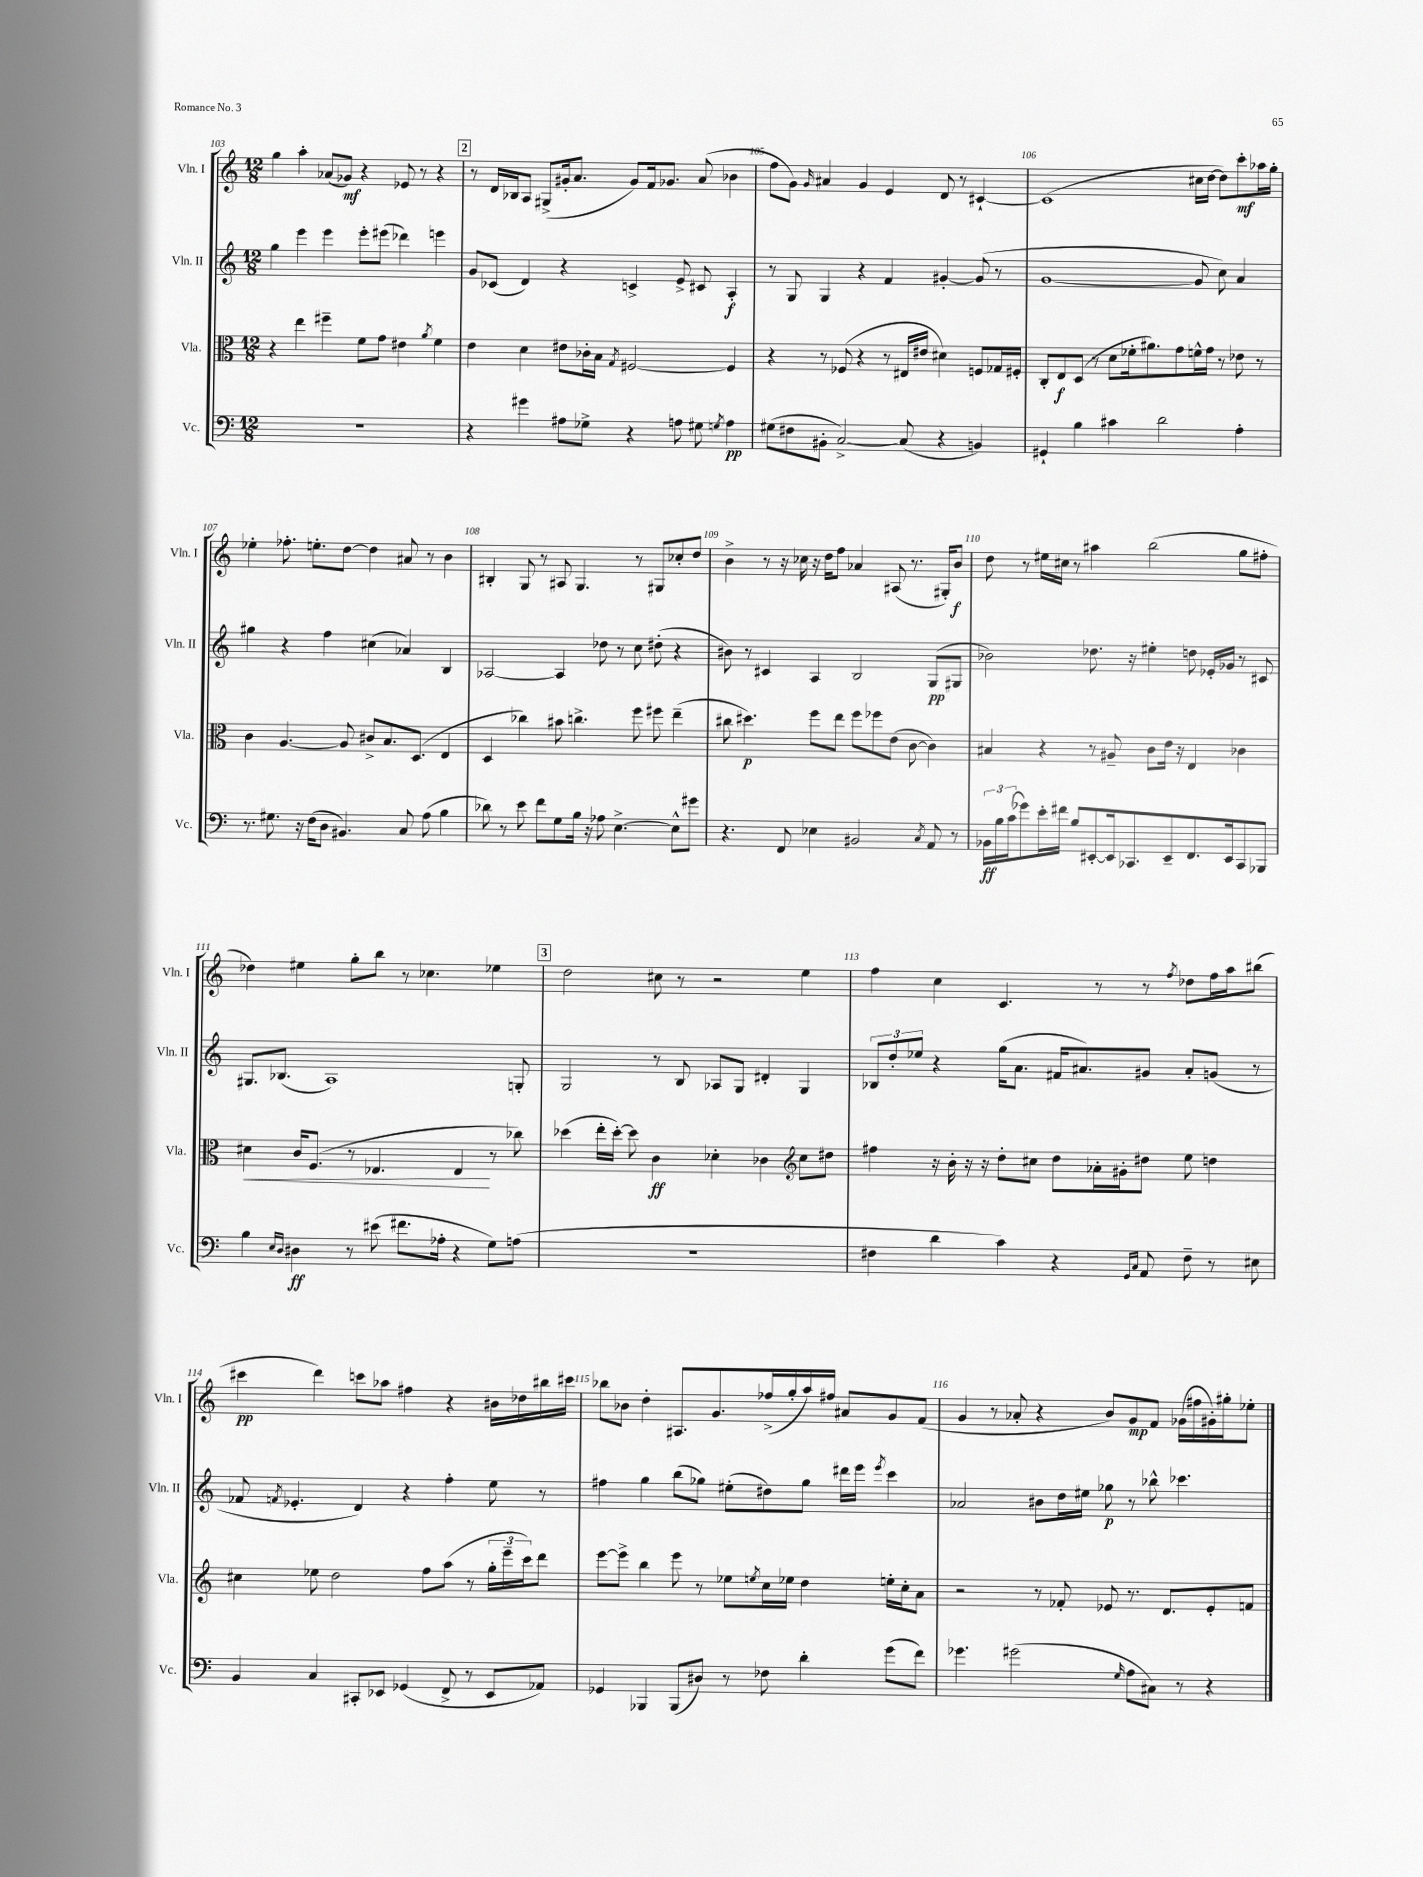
<<
\new StaffGroup <<
\new Staff = "s0" \with { instrumentName = "Vln. I" shortInstrumentName = "Vln. I" } {
    \clef treble \key c \major \numericTimeSignature \time 12/8
    g''4 a''4-. aes'8( ges'8\mf) r4 ees'8 r8 r4 |
    \mark \markup { \box "2" } r8 d'16 bes16 a8 gis8->( gis'16-. a'8. gis'8) f'16 ges'8. a'8( bes'4 |
    f''8 g'8) \grace { g'16 } ais'4 g'4 e'4 d'8 r8 cis'4~-! |
    cis'1( cis''16 d''16~ d''8) c'''8-.\mf aes''16 g''16-. |
    ees''4-. fes''8.-. e''8.-. d''8~ d''4 ais'8 r8 b'4 |
    bis4-. g8 r8 ais8 g4. r8 gis8 ces''8-. d''8 |
    b'4-> r8 r16 ces''16 r16 d''16 f''8 aes'4 ais8( r8. gis16-.) b'8\f |
    d''8 r8 eis''16 cis''16 r8 ais''4 b''2( g''8 fis''8-. |
    des''4) eis''4 g''8-. b''8 r8 ces''4. ees''4 |
    \mark \markup { \box "3" } d''2 cis''8 r8 r2 e''4 |
    f''4 c''4 c'4. r8 r8 \acciaccatura { f''8 } des''8 f''16 a''16 bis''8( |
    cis'''4\pp d'''4) c'''8 aes''8 fis''4 r4 bis'16 des''16 bis''16 cis'''16 |
    bes''8 bes'8 d''4-. ais8. g'8. fes''16->( g''16-. a''16) fis''16 ais'8 g'8 f'8( |
    g'4 r8 aes'8-. r4 b'8) g'8\mp f'8 ges'16( fis''16 gis'16-.) gis''16-. ees''8-. \bar "|." |
}
\new Staff = "s1" \with { instrumentName = "Vln. II" shortInstrumentName = "Vln. II" } {
    \clef treble \key c \major \numericTimeSignature \time 12/8
    g''4 e'''4 e'''4 e'''8-. eis'''8( des'''4) e'''4 |
    \mark \markup { \box "2" } g'8 ces'8( d'4) r4 c'4-> e'8-> cis'8 a4-.\f |
    r8 g8 g4 r4 f'4 gis'4~-. gis'8( r8 |
    g'1~ g'8 c''8) a'4 |
    gis''4 r4 f''4 cis''4( aes'4) b4 |
    aes2~ aes4 des''8 r8 c''8 dis''8-.( r4 |
    bis'8) r8 cis'4 a4 b2 g8\pp( gis8 |
    bes'2) des''8. r16 eis''4-. d''8 ees'16-. ges'16 r8 cis'8 |
    gis8. bes8.( a1) g8-. |
    \mark \markup { \box "3" } g2 r8 b8 aes8 g8 dis'4-. g4 |
    \tuplet 3/2 { bes8 d''8-. ees''8 } r4 g''16( a'8. fis'16 ais'8.) gis'8 ais'8-. g'8( r8 |
    fes'8 \acciaccatura { f'8 } ees'4.-. d'4) r4 f''4-. e''8 r8 |
    fis''4 g''4 b''8( ges''8) eis''8-.( dis''8) ges''8 dis'''16 e'''16 \acciaccatura { e'''8 } c'''4 |
    aes'2 bis'8 d''16 eis''16 ges''8\p r8 bes''8-^ ces'''4. \bar "|." |
}
\new Staff = "s2" \with { instrumentName = "Vla." shortInstrumentName = "Vla." } {
    \clef alto \key c \major \numericTimeSignature \time 12/8
    r4 e''4 fis''4-- f'8 g'8 eis'4 \acciaccatura { a'8 } f'4 |
    \mark \markup { \box "2" } e'4 d'4 eis'8 ces'16-. b16 \acciaccatura { g8 } fis2~ fis4 |
    r4 r8 fes8( r4 r8 eis16 eis'16 dis'4) f8 ges16 fis16-. |
    c8-. e8\f d8( r8 d'8 fes'16-. ais'8.) g'8 f'16-^ g'16 r8 ees'8 r8 |
    c'4 a4.~ a8 cis'8-> b8. d8.( e4 |
    d4 ces''4) bis'8 c''4.-> f''8 fis''8 e''4--( |
    cis''8 dis''4.\p) f''8 e''8 f''8 fes''8 e'8( c'8~ c'4) |
    bis4 r4 r8 ais8-- c'8 e'16 r16 e4 ces'4 |
    dis'4\< c'16 f8.( r8 ees4. ees4\! r8 ces''8) |
    \mark \markup { \box "3" } des''4( e''16-. des''16~-.) des''8 c'4\ff des'4-. ces'4 \clef treble c''8 dis''8 |
    fis''4 r16 b'16-. r16 r16 d''8-. cis''8 d''8 aes'16-. gis'16-. dis''8 e''8 d''4 |
    cis''4 ees''8 d''2 f''8 a''8( r8 \tuplet 3/2 { g''16-. e'''16-- c'''16) } d'''8 |
    e'''8~ e'''8-> b''4 e'''8 r8 ees''8 \acciaccatura { e''8 } c''16 ees''16 d''4 e''16-. c''16-. a'8 |
    r2 r8 fes'8-. ees'8 r8. d'8. ees'8-. f'8 \bar "|." |
}
\new Staff = "s3" \with { instrumentName = "Vc." shortInstrumentName = "Vc." } {
    \clef bass \key c \major \numericTimeSignature \time 12/8
    R1. |
    \mark \markup { \box "2" } r4 gis'4 ais8 ges8-> r4 a8 gis8 \acciaccatura { g8 } a4\pp |
    gis8( fis8 bis,8-. c2~->) c8( r4 b,4) |
    gis,4-! b4 cis'4 d'2 a4-. |
    r8. gis8. r16 f16( d8 bis,4.) c8 a8( b4 |
    des'8) r8 e'8 f'8 g8 b16 r16 aes8 e4.~-> e8-^ gis'8 |
    r4. f,8 ees4 bis,2 \acciaccatura { c8 } a,8 r8 |
    \tuplet 3/2 { bes,16\ff b16 c'16( } ges'8) e'16-. fis'16 b8 eis,8~-. eis,16 ces,8. eis,8-- f,8. eis,16 ces,8 bes,,8 |
    b4 \grace { e16 d16 } dis4\ff r8 eis'8( fis'8. aes16-. r4 g8) a8( |
    \mark \markup { \box "3" } R1. |
    fis4 d'4 c'4) r4 \grace { g,16 c16 } a,8 fis8-- r8 eis8 |
    b,4 c4 cis,8-. ees,8 ges,4( f,8-> r8 ees,8 aes,8) |
    ges,4 bes,,4 bes,,8( dis8) r8 fes8 d'4-. g'8( f'8) |
    ges'4. gis'2( \grace { g16 } a8 cis8) r8 r4 \bar "|." |
}
>>
>>
\layout { \context { \Score currentBarNumber = #103 \override BarNumber.break-visibility = ##(#f #t #t) barNumberVisibility = #all-bar-numbers-visible } }
